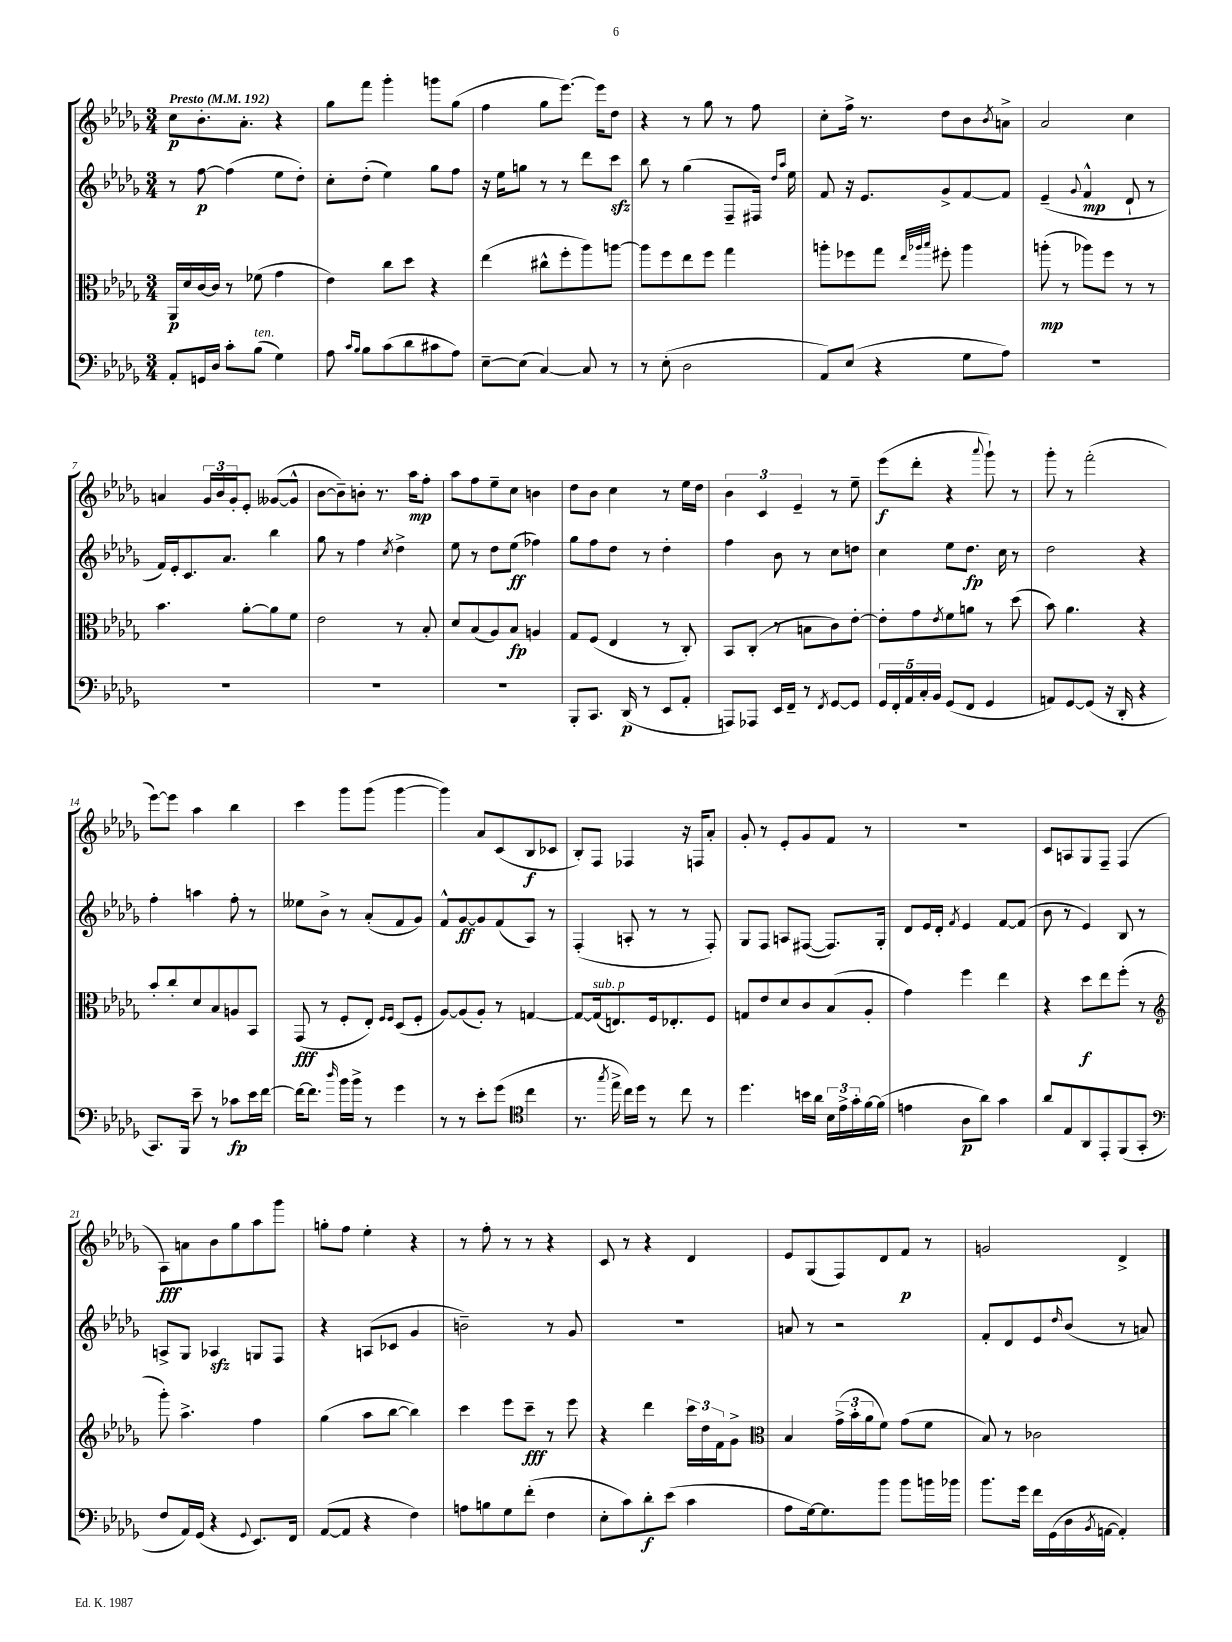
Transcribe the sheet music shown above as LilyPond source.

<<
\new StaffGroup <<
\new Staff = "s0" {
    \clef treble \key des \major \numericTimeSignature \time 3/4 \tempo "Presto" 4 = 192
    c''8\p bes'8.-. aes'8.-. r4 |
    ges''8 f'''8 ges'''4-. g'''8 ges''8( |
    f''4 ges''8 ees'''8.~) ees'''16 des''8 |
    r4 r8 ges''8 r8 f''8 |
    c''8-. f''16-> r8. des''8 bes'8 \acciaccatura { bes'8 } a'8-> |
    aes'2 c''4 |
    a'4 \tuplet 3/2 { ges'16 bes'16 ges'16-. } ees'8-. geses'8~( geses'8-^ |
    bes'8~ bes'8--) b'8-. r8. aes''16\mp f''8-. |
    aes''8 f''8 ees''8-- c''8 b'4 |
    des''8 bes'8 c''4 r8 ees''16 des''16 |
    \tuplet 3/2 { bes'4 c'4 ees'4-- } r8 ees''8-- |
    ees'''8\f( des'''8-. r4 \appoggiatura { aes'''8 } ges'''8-!) r8 |
    ges'''8-. r8 f'''2-.( |
    ees'''8~) ees'''8 aes''4 bes''4 |
    c'''4 ges'''8 ges'''8( ges'''4~ |
    ges'''4) aes'8 c'8( bes8\f ces'8 |
    bes8-.) f8 fes4 r16 f16 aes'8-. |
    ges'8-. r8 ees'8-. ges'8 f'8 r8 |
    R2. |
    c'8 a8 ges8 f8-- f4( |
    aes8\fff) a'8 bes'8 ges''8 aes''8 ges'''8 |
    g''8-. f''8 ees''4-. r4 |
    r8 f''8-. r8 r8 r4 |
    c'8 r8 r4 des'4 |
    ees'8 ges8( f8) des'8 f'8\p r8 |
    g'2 des'4-> \bar "|." |
}
\new Staff = "s1" {
    \clef treble \key des \major \numericTimeSignature \time 3/4
    r8 f''8~\p f''4( ees''8 des''8-.) |
    c''8-. des''8-.( ees''4) ges''8 f''8 |
    r16 ees''16 g''8 r8 r8 des'''8 c'''8\sfz |
    bes''8 r8 ges''4( f8-- fis16) \grace { des''16 aes''16 } ees''16 |
    f'8 r16 ees'8. ges'8-> f'8~ f'8 |
    ees'4--( \appoggiatura { ges'8 } f'4-^\mp des'8-! r8 |
    f'16) ees'16-. c'8. aes'8. bes''4 |
    ges''8 r8 f''4 \acciaccatura { c''8 } des''4-> |
    ees''8 r8 des''8 ees''8\ff( fes''4) |
    ges''8 f''8 des''8 r8 des''4-. |
    f''4 bes'8 r8 c''8 d''8 |
    c''4 ees''8 des''8.\fp c''16 r8 |
    des''2 r4 |
    f''4-. a''4 f''8-. r8 |
    eeses''8 bes'8-> r8 aes'8-.( f'8 ges'8) |
    f'8-^ ges'8~\ff ges'8 f'8( aes8) r8 |
    f4-.( a8-. r8 r8 f8-.) |
    ges8 f8 a8 fis8~( fis8.) ges16-. |
    des'8 ees'16 des'16-. \acciaccatura { f'8 } ees'4 f'8~ f'8( |
    bes'8 r8 ees'4) bes8 r8 |
    a8-> ges8 aes4\sfz g8 f8 |
    r4 a8( ces'8 ges'4 |
    b'2--) r8 ges'8 |
    R2. |
    a'8 r8 r2 |
    f'8-. des'8 ees'8 \grace { des''16 } bes'8( r8 a'8) \bar "|." |
}
\new Staff = "s2" {
    \clef alto \key des \major \numericTimeSignature \time 3/4
    aes,16\p des'16 c'16~ c'16 r8 fes'8( ges'4 |
    ees'4) c''8 des''8 r4 |
    ees''4( cis''8-^ f''8-. aes''8) a''8~ |
    a''8 f''8 ees''8 f''8 ges''4 |
    a''8-. fes''8 ges''8 \grace { ees''32 aes''32 bes''32 } fis''8-. aes''4 |
    a''8-.\mp( r8 aes''8) f''8 r8 r8 |
    bes'4. aes'8~-. aes'8 f'8 |
    ees'2 r8 bes8-. |
    des'8 bes8( aes8) bes8\fp a4 |
    ges8 f8( ees4 r8 c8-.) |
    bes,8 c8-.( r8 b8 c'8) ees'8~-. |
    ees'8-. ges'8 \acciaccatura { ees'8 } f'8 a'8 r8 des''8( |
    bes'8) aes'4. r4 |
    bes'8-. c''8-. des'8 bes8 a8 bes,8 |
    ges,8\fff( r8 f8-. ees8-.) \grace { f16 f16 } des8( f8-. |
    aes8~) aes8( aes8-.) r8 g4~ |
    g8~ g16^\markup { \italic "sub. p" }( e8.) f16 ees8.-. f8 |
    g8 ees'8 des'8 c'8 bes8( aes8-. |
    ges'4) f''4 ees''4 |
    r4 des''8\f ees''8 f''8-.( r8 |
    \clef treble ges'''8-.) aes''4.-> f''4 |
    ges''4( aes''8 bes''8~ bes''4) |
    c'''4 ees'''8 c'''8--\fff r8 ees'''8 |
    r4 des'''4 \tuplet 3/2 { c'''16 des''16 f'16 } ges'8-> |
    \clef alto bes4 \tuplet 3/2 { ges'16->( bes'16-. aes'16 } f'8) ges'8( f'8 |
    bes8) r8 ces'2 \bar "|." |
}
\new Staff = "s3" {
    \clef bass \key des \major \numericTimeSignature \time 3/4
    aes,8-. g,16 des16 c'8-. bes8^\markup { \italic "ten." }( ges4) |
    aes8 \grace { c'16 bes16 } bes8 c'8( des'8 cis'8 aes8) |
    ees8~-- ees8( c4~) c8 r8 |
    r8 ees8-.( des2 |
    aes,8) ees8( r4 ges8 aes8) |
    R2. |
    R2. |
    R2. |
    R2. |
    bes,,8-. c,8. des,16\p( r8 ees,8 aes,8-. |
    a,,8) aes,,8 ees,16 f,16-- r8 \acciaccatura { f,8 } ges,8~ ges,8 |
    \tuplet 5/4 { ges,16 f,16-. aes,16 c16-. bes,16 } ges,8( f,8 ges,4 |
    a,8) ges,8~ ges,8( r16 des,16-. r4 |
    c,8.) bes,,16 ees'8-- r8 ces'8\fp ees'16 f'16~ |
    f'16~ f'8. \grace { des''16 } bes'16 bes'16-> r8 ges'4 |
    r8 r8 ees'8-. ges'8( \clef tenor c''4 |
    r8. \acciaccatura { ges''8 } ees''16-> c''16) des''16 r8 c''8 r8 |
    des''4. b'16 aes'16 \tuplet 3/2 { bes16 ees'16-> ges'16-. } f'16~ f'16( |
    e'4 aes8\p aes'8) ges'4 |
    aes'8 ees8 aes,8 ees,8-. f,8( ges,8-. |
    \clef bass f8 aes,16) ges,16( r4 \appoggiatura { ges,8 } ees,8.) f,16 |
    aes,8~( aes,8 r4 f4) |
    a8 b8 ges8 f'8-.( f4 |
    ees8-. c'8) des'8-.\f ees'8( c'4 |
    aes8 ges16~) ges8. bes'8 bes'8 b'16 bes'16 |
    bes'8. ges'16 f'16 ges,16( des16 \acciaccatura { bes,8 } a,16~ a,4-.) \bar "|." |
}
>>
>>
